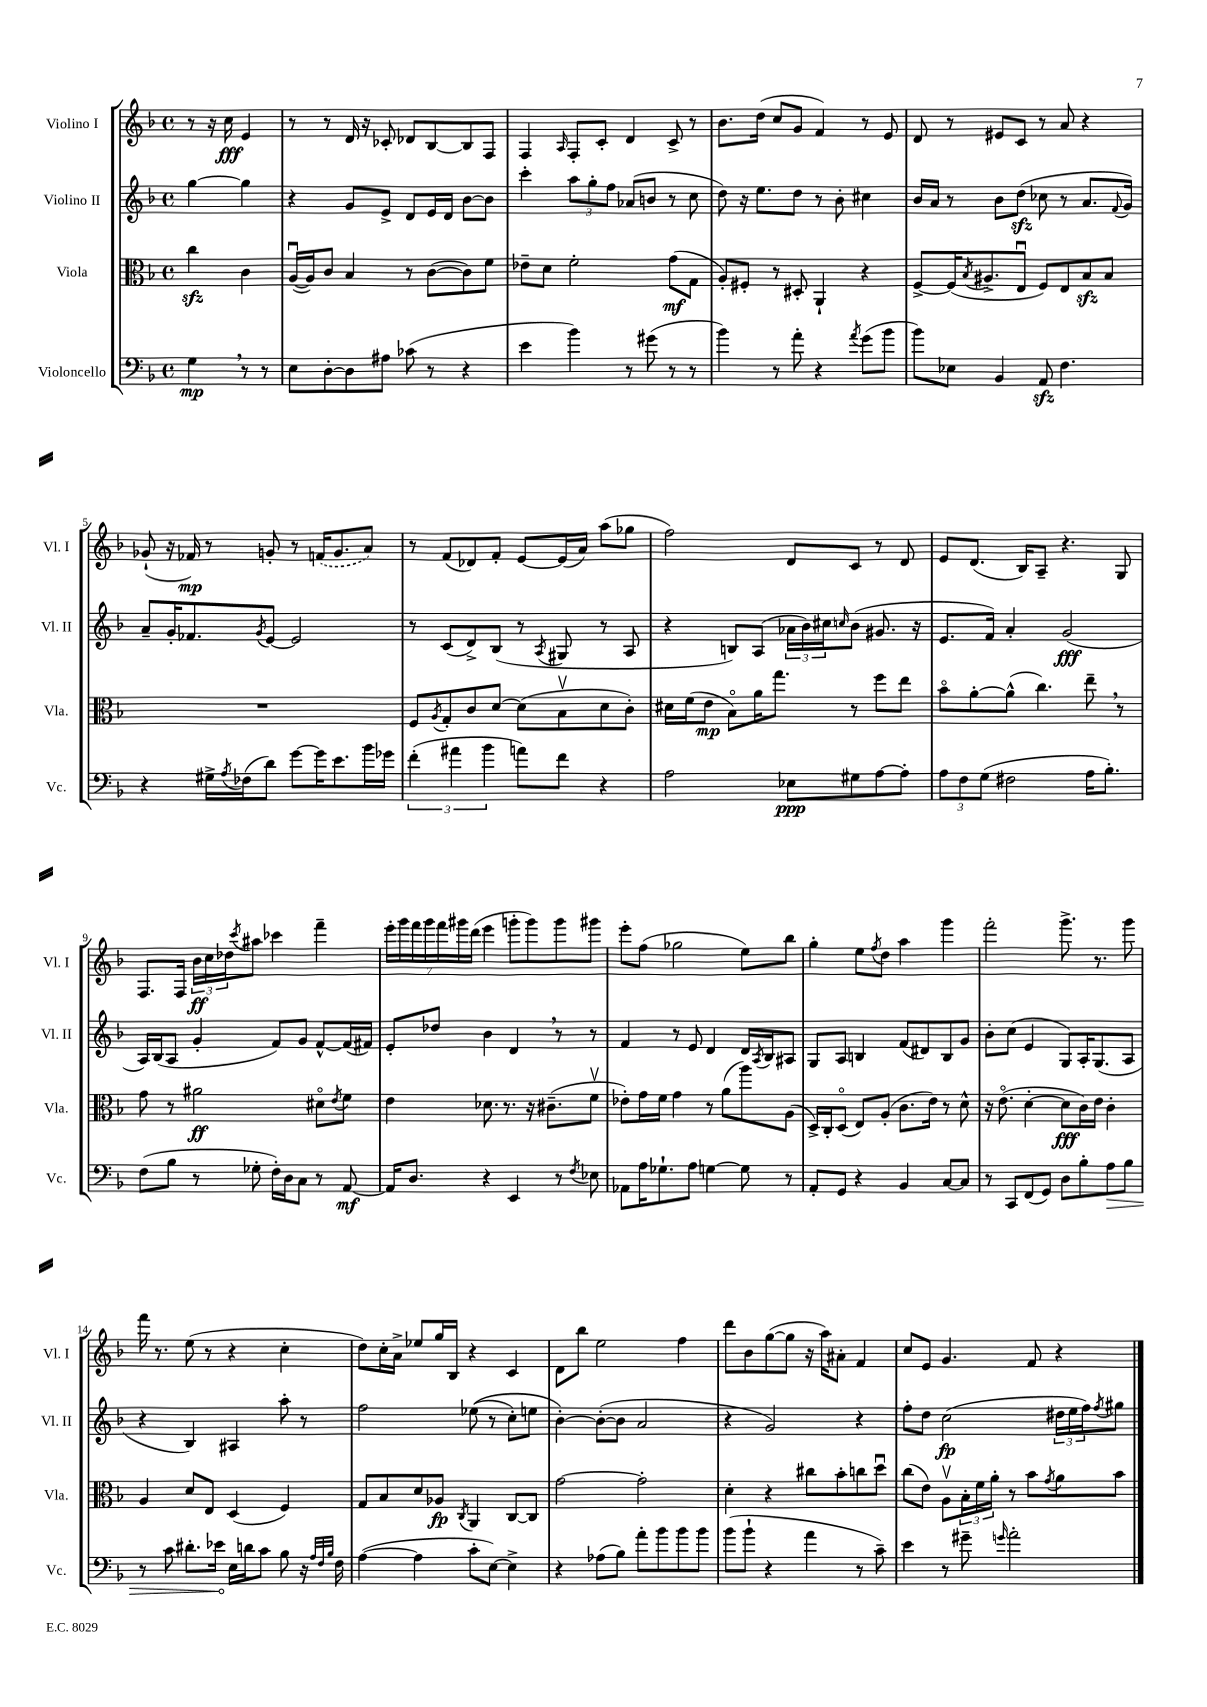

**kern	**dynam	**kern	**dynam	**kern	**dynam	**kern	**dynam
*part4	*part4	*part3	*part3	*part2	*part2	*part1	*part1
*staff4	*staff4	*staff3	*staff3	*staff2	*staff2	*staff1	*staff1
*I"Violoncello	*	*I"Viola	*	*I"Violino II	*	*I"Violino I	*
*I'Vc.	*	*I'Vla.	*	*I'Vl. II	*	*I'Vl. I	*
*clefF4	*	*clefC3	*	*clefG2	*	*clefG2	*
*k[b-]	*	*k[b-]	*	*k[b-]	*	*k[b-]	*
*M4/4	*	*M4/4	*	*M4/4	*	*M4/4	*
*met(c)	*	*met(c)	*	*met(c)	*	*met(c)	*
=	=	=	=	=	=	=	=
4G,\	mp	4cczz\	.	[4gg\	.	8r	.
.	.	.	.	.	.	16r	.
.	.	.	.	.	.	16cc\	fff
8r	.	4c\	.	4gg\]	.	4e/	.
8r	.	.	.	.	.	.	.
=1	=1	=1	=1	=1	=1	=1	=1
8E\L	.	([16Au/LL	.	4r	.	8r	.
.	.	16A/J])	.	.	.	.	.
[8D'\	.	8c/J	.	.	.	8r	.
8D\]	.	4B-/	.	8g/L	.	16d/	.
.	.	.	.	.	.	16r	.
8A#X\J	.	.	.	8e^/J	.	8c-X'/	.
(8c-X\	.	8r	.	8d/L	.	8d-X/L	.
8r	.	([8c\L	.	16e/L	.	[8B-/	.
.	.	.	.	16d/JJ	.	.	.
4r	.	8c\])	.	[8b-\L	.	8B-/]	.
.	.	8f\J	.	8b-\J]	.	8F/J	.
=2	=2	=2	=2	=2	=2	=2	=2
4e\	.	8e-X~\L	.	4ccc'\	.	4F/	.
.	.	8d\J	.	.	.	.	.
.	.	.	.	.	.	16qqA/	.
4b-\)	.	2f'\	.	12aa\L	.	8F'/L	.
.	.	.	.	12gg'\	.	.	.
.	.	.	.	.	.	8c'/J	.
.	.	.	.	12ff\J	.	.	.
8r	.	.	.	(8a-X/L	.	4d/	.
(8g#X\	.	.	.	8bn/J	.	.	.
8r	.	(8g\L	mf	8r	.	8c^/	.
8r	.	8G\J	.	8cc\	.	8r	.
=3	=3	=3	=3	=3	=3	=3	=3
4b-\)	.	8A'/L)	.	8dd\)	.	8.b-\L	.
.	.	8F#X'/J	.	16r	.	.	.
.	.	.	.	8.ee\L	.	(16dd\Jk	.
8r	.	8r	.	.	.	8cc/L	.
8a'\	.	8D#X'/	.	8dd\J	.	8g/J	.
4r	.	4AA`/	.	8r	.	4f/)	.
.	.	.	.	8b-'\	.	.	.
8qa/	.	.	.	.	.	.	.
(8g\L	.	4r	.	4cc#X\	.	8r	.
8b-\J	.	.	.	.	.	8e/	.
=4	=4	=4	=4	=4	=4	=4	=4
8b-\L)	.	[8F^/L	.	16b-/LL	.	8d/	.
.	.	.	.	16a/JJ	.	.	.
8E-X\J	.	(16F/K]	.	8r	.	8r	.
.	.	8qB-/	.	.	.	.	.
.	.	8.A#X^/	.	.	.	.	.
4BB-/	.	.	.	8b-\L	.	8e#X/L	.
.	.	8Eu/J	.	(8ddzz\J	.	8c/J	.
8AAzz/	.	8F/L)	.	8cc-X\	.	8r	.
4.F\	.	8E/	.	8r	.	8a/	.
.	.	8B-zz/	.	8.a/L	.	4r	.
.	.	8B-/J	.	.	.	.	.
.	.	.	.	8qqf/	.	.	.
.	.	.	.	16g/Jk)	.	.	.
!!LO:LB:g=z
=5	=5	=5	=5	=5	=5	=5	=5
4r	.	1r	.	8a~/L	.	(8g-X`/	.
.	.	.	.	16g'/K	.	16r	.
.	.	.	.	8.f-X/	.	16f-X/)	mp
16G#X^\LL	.	.	.	.	.	8r	.
8qA/	.	.	.	.	.	.	.
(16F-X\J	.	.	.	.	.	.	.
.	.	.	.	8qg/	.	.	.
8d\J)	.	.	.	[8e/J	.	8gn'/	.
[8g\L	.	.	.	2e/]	.	8r	.
16g\K]	.	.	.	.	.	(16fn/KL	.
8.e\	.	.	.	.	.	8.g/	.
16b-\L	.	.	.	.	.	8a/J)	.
16g-X\JJ	.	.	.	.	.	.	.
=6	=6	=6	=6	=6	=6	=6	=6
(6f'\	.	8F/L	.	8r	.	8r	.
.	.	8qA/	.	.	.	.	.
.	.	8G'/	.	(8c/L	.	(8f/L	.
6a#X\	.	.	.	.	.	.	.
.	.	8c/	.	8d^/)	.	8d-X/)	.
6b-\	.	.	.	.	.	.	.
.	.	[8d/J	.	(8B-/J	.	8f'/J	.
8an\L)	.	(8d\L]	.	8r	.	[8e/L	.
.	.	.	.	8qA/	.	.	.
8f\J	.	8B-v\	.	8G#X/	.	(16e/L]	.
.	.	.	.	.	.	16a/JJ)	.
4r	.	8d\	.	8r	.	(8aa\L	.
.	.	8c'\J)	.	8A/	.	8gg-X\J	.
=7	=7	=7	=7	=7	=7	=7	=7
2A\	.	16d#X\LL	.	4r	.	2ff\)	.
.	.	(16f\J	.	.	.	.	.
.	.	8e\J	mp	.	.	.	.
.	.	8B-\L)	.	8Bn/L)	.	.	.
.	.	16a\K	.	(8A/J	.	.	.
.	.	8.gg\J	.	.	.	.	.
8E-X\L	ppp	.	.	24a-X\LL	.	8d/L	.
.	.	.	.	24b-\)	.	.	.
.	.	.	.	24cc#X\J	.	.	.
.	.	.	.	16qqccn/	.	.	.
8G#X\	.	8r	.	(8b-\J	.	8c/J	.
[8A\	.	8ff\L	.	8.g#X/	.	8r	.
8A'\J]	.	8ee\J	.	.	.	8d/	.
.	.	.	.	16r	.	.	.
=8	=8	=8	=8	=8	=8	=8	=8
12A\L	.	8b-\L	.	8.e/L	.	8e/L	.
12F\	.	.	.	.	.	.	.
.	.	[8a'\	.	.	.	(8.d/J	.
(12G\J	.	.	.	.	.	.	.
.	.	.	.	16f/Jk)	.	.	.
2F#X\	.	(8a^^\J]	.	4a'/	.	.	.
.	.	.	.	.	.	16B-/KL)	.
.	.	4.cc\)	.	.	.	8A~/J	.
.	.	.	.	(2g/	fff	4.r	.
16A\KL	.	8ee~,\	.	.	.	.	.
8.B-'\J)	.	.	.	.	.	.	.
.	.	8r	.	.	.	8G/	.
!!LO:LB:g=z
=9	=9	=9	=9	=9	=9	=9	=9
(8F\L	.	8g\	.	16A/LL)	.	8.F/L	.
.	.	.	.	(16B-/J	.	.	.
8B-\J	.	8r	.	8A/J	.	.	.
.	.	.	.	.	.	16F/Jk	.
8r	.	2a#X\	ff	4g'/	.	24b-\LL	ff
.	.	.	.	.	.	24cc\	.
.	.	.	.	.	.	24dd-X\J	.
.	.	.	.	.	.	8qccc/	.
8G-X'\	.	.	.	.	.	8aa#X\J	.
16F'\LL)	.	.	.	8f/L)	.	4ccc-X\	.
16D\J	.	.	.	.	.	.	.
8C\J	.	.	.	8g/J	.	.	.
8r	.	8d#X\L	.	[8f^^/L	.	4fff~\	.
.	.	8qe/	.	.	.	.	.
[8AA/	mf	8f\J	.	(16f/L]	.	.	.
.	.	.	.	16f#X/JJ)	.	.	.
=10	=10	=10	=10	=10	=10	=10	=10
16AA/KL]	.	4e\	.	8e'/L	.	28eee'\LL	.
.	.	.	.	.	.	28ggg\	.
8.D/J	.	.	.	.	.	.	.
.	.	.	.	.	.	28fff\	.
.	.	.	.	.	.	28ggg\	.
.	.	.	.	8dd-X/J	.	.	.
.	.	.	.	.	.	28fff\	.
.	.	.	.	.	.	28ggg#X\	.
.	.	.	.	.	.	(28ddd\JJ	.
4r	.	8.d-X\	.	4b-\	.	4eee\	.
.	.	8.r	.	.	.	.	.
4EE/	.	.	.	4d,/	.	8gggn'\L	.
.	.	16r	.	.	.	8ggg\)	.
.	.	(8.c#X~\L	.	.	.	.	.
8r	.	.	.	8r	.	8ggg\	.
8qF/	.	.	.	.	.	.	.
8E-X\	.	8fv\J	.	8r	.	8ggg#X\J	.
=11	=11	=11	=11	=11	=11	=11	=11
8AA-X\L	.	8e-X'\L)	.	4f/	.	8eee'\L	.
16A\K	.	16g\L	.	.	.	(8ff\J	.
8.G-X`\	.	16f\JJ	.	.	.	.	.
.	.	4g\	.	8r	.	2gg-X\	.
8A\J	.	.	.	8e/	.	.	.
[4Gn\	.	8r	.	4d/	.	.	.
.	.	(8a\L	.	.	.	.	.
8G\]	.	8aa\)	.	16d/LL	.	8ee\L)	.
.	.	.	.	8qA/	.	.	.
.	.	.	.	16B-/J	.	.	.
8r	.	(8A\J	.	8A#X/J	.	8bb-\J	.
=12	=12	=12	=12	=12	=12	=12	=12
8AA'/L	.	16D^/LL)	.	8G/L	.	4gg'\	.
.	.	16C'/J	.	.	.	.	.
8GG/J	.	(8D/J	.	8A/J	.	.	.
4r	.	8E/L)	.	4Bn/	.	8ee\L	.
.	.	.	.	.	.	8qff/	.
.	.	(8A'/J	.	.	.	8dd\J	.
4BB-/	.	8.c\L	.	(8f/L	.	4aa\	.
.	.	.	.	8d#X/)	.	.	.
.	.	16e\Jk)	.	.	.	.	.
[8C/L	.	8r	.	8B/	.	4ggg\	.
8C/J]	.	8d^^\	.	8g/J	.	.	.
=13	=13	=13	=13	=13	=13	=13	=13
8r	.	16r	.	8b-'\L	.	2fff'\	.
.	.	(8.e\	.	.	.	.	.
8CC/L	.	.	.	(8cc\J	.	.	.
(8FF/	.	[4d'\	.	4e/	.	.	.
8GG/J)	.	.	.	.	.	.	.
8D\L	.	8d\L]	fff	8G/L)	.	8.ggg^\	.
8B-'\	.	16c\L)	.	16A'/K	.	.	.
.	.	16e\JJ	.	(8.G/	.	8.r	.
!	!LO:HP:b	!	!	!	!	!	!
8A\	>	4c'\	.	.	.	.	.
8B-\J	.	.	.	8A/J	.	8ggg\	.
!!LO:LB:g=z
=14	=14	=14	=14	=14	=14	=14	=14
8r	.	4A/	.	4r	.	16fff\	.
.	.	.	.	.	.	8.r	.
8c\	.	.	.	.	.	.	.
8.d#X'\L	.	8d/L	.	4B-/)	.	(8ee\	.
.	.	8E/J	.	.	.	8r	.
16e-X\Jk	.	.	.	.	.	.	.
16E\LL	]	(4D/	.	4A#X/	.	4r	.
16dn\J	.	.	.	.	.	.	.
8c\J	.	.	.	.	.	.	.
8B-\	.	4F/)	.	8aa'\	.	4cc'\	.
16r	.	.	.	8r	.	.	.
32qqA/LLL	.	.	.	.	.	.	.
32qqF/	.	.	.	.	.	.	.
32qqB-/JJJ	.	.	.	.	.	.	.
16F\	.	.	.	.	.	.	.
=15	=15	=15	=15	=15	=15	=15	=15
([4A\	.	8G/L	.	2ff\	.	8dd\L)	.
.	.	8B-/	.	.	.	16cc'\L	.
.	.	.	.	.	.	16a^\JJ	.
4A\]	.	8d/	.	.	.	8ee-X/L	.
.	.	8A-X/J	fp	.	.	16gg/L	.
.	.	.	.	.	.	16B-/JJ	.
.	.	8qC/	.	.	.	.	.
8c'\L	.	4AA/	.	((8ee-X\	.	4r	.
[8E\J)	.	.	.	8r	.	.	.
4E^\]	.	[8C/L	.	8cc'\L)	.	4c/	.
.	.	8C/J]	.	8een\J	.	.	.
=16	=16	=16	=16	=16	=16	=16	=16
4r	.	[2g\	.	[4b-'\)	.	8d\L	.
.	.	.	.	.	.	8bb-\J	.
(8A-X\L	.	.	.	(8b-'\L_	.	2ee\	.
8B-\J)	.	.	.	8b-\J]	.	.	.
8a'\L	.	2g'\]	.	2a/	.	.	.
8b-\	.	.	.	.	.	.	.
8b-\	.	.	.	.	.	4ff\	.
8b-\J	.	.	.	.	.	.	.
=17	=17	=17	=17	=17	=17	=17	=17
(8b-\L	.	4d'\	.	4r	.	8ddd\L	.
8b-`\J	.	.	.	.	.	8b-\	.
4r	.	4r	.	2g/)	.	([8gg\	.
.	.	.	.	.	.	8gg\J]	.
4a\	.	8cc#X\L	.	.	.	16r	.
.	.	.	.	.	.	16aa\KL)	.
.	.	8b-'\	.	.	.	8a#X'\J	.
8r	.	8ccn\	.	4r	.	4f/	.
8c~\)	.	8ddu\J	.	.	.	.	.
=18	=18	=18	=18	=18	=18	=18	=18
4e\	.	(8cc\L	.	8ff'\L	.	8cc/L	.
.	.	8e\J)	.	8dd\J	.	8e/J	.
8r	.	8Av\L	.	(2cc\	fp	4.g/	.
8g#X~\	.	24B-'\L	.	.	.	.	.
.	.	24f\	.	.	.	.	.
.	.	24a'\JJ	.	.	.	.	.
16qqgn/	.	.	.	.	.	.	.
2a'\	.	8r	.	.	.	.	.
.	.	8b-\L	.	.	.	8f/	.
.	.	8qg/	.	.	.	.	.
.	.	8a\	.	24dd#X\LL	.	4r	.
.	.	.	.	24ee\	.	.	.
.	.	.	.	24ff\J)	.	.	.
.	.	.	.	8qff/	.	.	.
.	.	8b-\J	.	8gg#X\J	.	.	.
==	==	==	==	==	==	==	==
*-	*-	*-	*-	*-	*-	*-	*-
